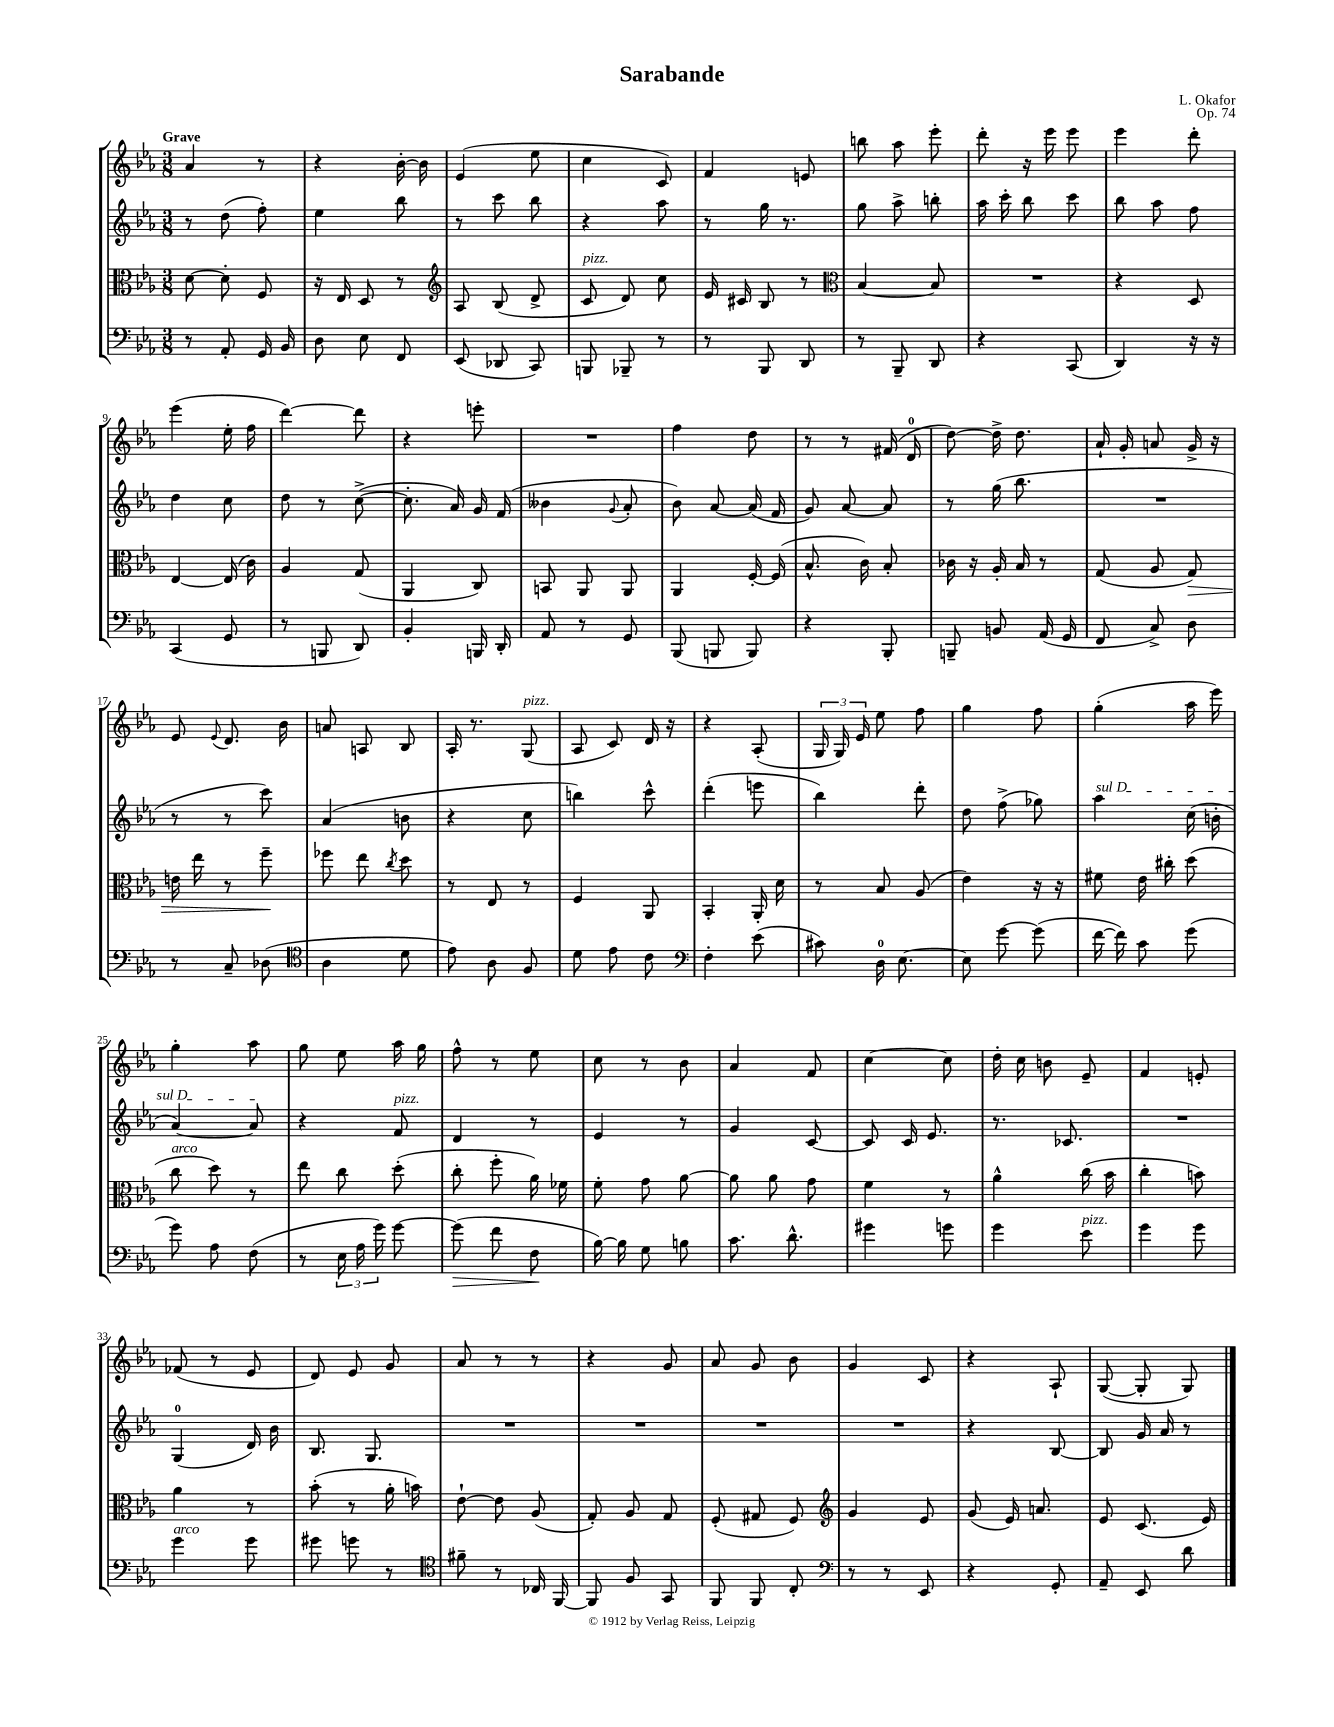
\header { title = "Sarabande" composer = "L. Okafor" opus = "Op. 74" }
<<
\new StaffGroup <<
\new Staff = "s0" {
    \clef treble \key ees \major \numericTimeSignature \time 3/8 \tempo "Grave"
    \autoBeamOff aes'4 r8 |
    r4 bes'16~-. bes'16 |
    ees'4( ees''8 |
    c''4 c'8) |
    f'4 e'8 |
    b''8 aes''8 ees'''8-. |
    d'''8-. r16 ees'''16 ees'''8 |
    ees'''4 d'''8-. |
    ees'''4( ees''16-. f''16 |
    d'''4~) d'''8 |
    r4 e'''8-. |
    R4. |
    f''4 d''8 |
    r8 r8 fis'16( d'16-0 |
    d''8~) d''16-> d''8. |
    aes'16-! g'16-. a'8 g'16-> r16 |
    ees'8 \appoggiatura { ees'8 } d'8. bes'16 |
    a'8 a8 bes8 |
    aes16-. r8. g8^\markup { \italic "pizz." }( |
    aes8 c'8) d'16 r16 |
    r4 aes8-.( |
    \tuplet 3/2 { g16 g16) ees'16 } ees''8 f''8 |
    g''4 f''8 |
    g''4-.( aes''16 ees'''16) |
    g''4-. aes''8 |
    g''8 ees''8 aes''16 g''16 |
    f''8-^ r8 ees''8 |
    c''8 r8 bes'8 |
    aes'4 f'8 |
    c''4~ c''8 |
    d''16-. c''16 b'8 ees'8-- |
    f'4 e'8-. |
    fes'8( r8 ees'8 |
    d'8) ees'8 g'8 |
    aes'8 r8 r8 |
    r4 g'8 |
    aes'8 g'8 bes'8 |
    g'4 c'8 |
    r4 aes8-! |
    g8~( g8-. g8) \bar "|." |
}
\new Staff = "s1" {
    \clef treble \key ees \major \numericTimeSignature \time 3/8
    \autoBeamOff r8 d''8( f''8-.) |
    ees''4 bes''8 |
    r8 c'''8 bes''8 |
    r4 aes''8 |
    r8 g''16 r8. |
    g''8 aes''8-> b''8-. |
    aes''16 c'''16-. bes''8 c'''8 |
    bes''8 aes''8 f''8 |
    d''4 c''8 |
    d''8 r8 c''8~->( |
    c''8.-. aes'16) g'16 f'16( |
    beses'4 \appoggiatura { g'8 } aes'8-. |
    bes'8) aes'8~ aes'16( f'16 |
    g'8) aes'8~ aes'8 |
    r8 g''16( bes''8. |
    R4. |
    r8 r8 c'''8) |
    aes'4( b'8 |
    r4 c''8 |
    b''4) c'''8-^ |
    d'''4-.( e'''8 |
    bes''4) d'''8-. |
    d''8 f''8->( ges''8) |
    \once \override TextSpanner.bound-details.left.text = \markup { \italic "sul D" } aes''4\startTextSpan c''16( b'16-. |
    aes'4~) aes'8\stopTextSpan |
    r4 f'8^\markup { \italic "pizz." } |
    d'4 r8 |
    ees'4 r8 |
    g'4 c'8~ |
    c'8 c'16 ees'8. |
    r8. ces'8. |
    R4. |
    g4-0( d'16) bes'16 |
    bes8. g8. |
    R4. |
    R4. |
    R4. |
    R4. |
    r4 bes8~ |
    bes8 g'16 aes'16 r8 \bar "|." |
}
\new Staff = "s2" {
    \clef alto \key ees \major \numericTimeSignature \time 3/8
    \autoBeamOff d'8~ d'8-. f8 |
    r16 ees16 d8 r8 |
    \clef treble aes8 bes8( d'8-> |
    c'8^\markup { \italic "pizz." } d'8) c''8 |
    ees'16 cis'16 bes8 r8 |
    \clef alto bes4~ bes8 |
    R4. |
    r4 d8 |
    ees4~ ees16( c'16) |
    aes4 g8( |
    aes,4 c8) |
    b,8 aes,8 aes,8 |
    aes,4 f16~-. f16( |
    bes8.-^ c'16) bes8-. |
    ces'16 r16 aes16-. bes16 r8 |
    g8( aes8 g8\>) |
    e'16 ees''16 r8 f''8--\! |
    fes''8 ees''8 \acciaccatura { c''8 } d''8 |
    r8 ees8 r8 |
    f4 aes,8 |
    bes,4-. aes,16-. d'16 |
    r8 bes8 aes8( |
    ees'4) r16 r16 |
    fis'8 ees'16 cis''16-. d''8( |
    c''8^\markup { \italic "arco" } d''8) r8 |
    ees''8 c''8 d''8-.( |
    c''8-. f''8-. aes'16) fes'16 |
    f'8-. g'8 aes'8~ |
    aes'8 aes'8 g'8 |
    f'4 r8 |
    aes'4-^ c''16( bes'16 |
    c''4-. b'8) |
    aes'4 r8 |
    bes'8-.( r8 aes'16-. b'16) |
    ees'8~-! ees'8 aes8( |
    g8-.) aes8 g8 |
    f8-.( gis8 f8) |
    \clef treble g'4 ees'8 |
    g'8( ees'16) a'8. |
    ees'8 c'8.( ees'16) \bar "|." |
}
\new Staff = "s3" {
    \clef bass \key ees \major \numericTimeSignature \time 3/8
    \autoBeamOff r8 aes,8-. g,16 bes,16 |
    d8 ees8 f,8 |
    ees,8( des,8 c,8) |
    b,,8 bes,,8-- r8 |
    r8 bes,,8 d,8 |
    r8 bes,,8-- d,8 |
    r4 c,8( |
    d,4) r16 r16 |
    c,4( g,8 |
    r8 b,,8 d,8) |
    bes,4-. b,,16 d,16-. |
    aes,8 r8 g,8 |
    bes,,8( b,,8 b,,8) |
    r4 bes,,8-. |
    b,,8-- b,8 aes,16( g,16 |
    f,8 c8->) d8 |
    r8 c8-- des8( |
    \clef tenor aes4 d'8 |
    ees'8) aes8 f8 |
    d'8 ees'8 c'8 |
    \clef bass f4-. ees'8( |
    cis'8) d16-0 ees8.~ |
    ees8 g'8~ g'8( |
    f'16~ f'16) c'8 g'8( |
    g'8) aes8 f8( |
    r8 \tuplet 3/2 { ees16 aes16 g'16) } g'8~ |
    g'8\>( f'8 f8\! |
    bes16~) bes16 g8 b8 |
    c'8. d'8.-^ |
    gis'4 g'8 |
    g'4 ees'8^\markup { \italic "pizz." } |
    g'4 g'8 |
    g'4^\markup { \italic "arco" } g'8 |
    gis'8 g'8 r8 |
    \clef tenor fis'8-- r8 ces16 f,16~ |
    f,8 f8 g,8 |
    f,8 f,8 c8-. |
    \clef bass r8 r8 ees,8 |
    r4 g,8-. |
    aes,8-- ees,8 d'8 \bar "|." |
}
>>
>>
